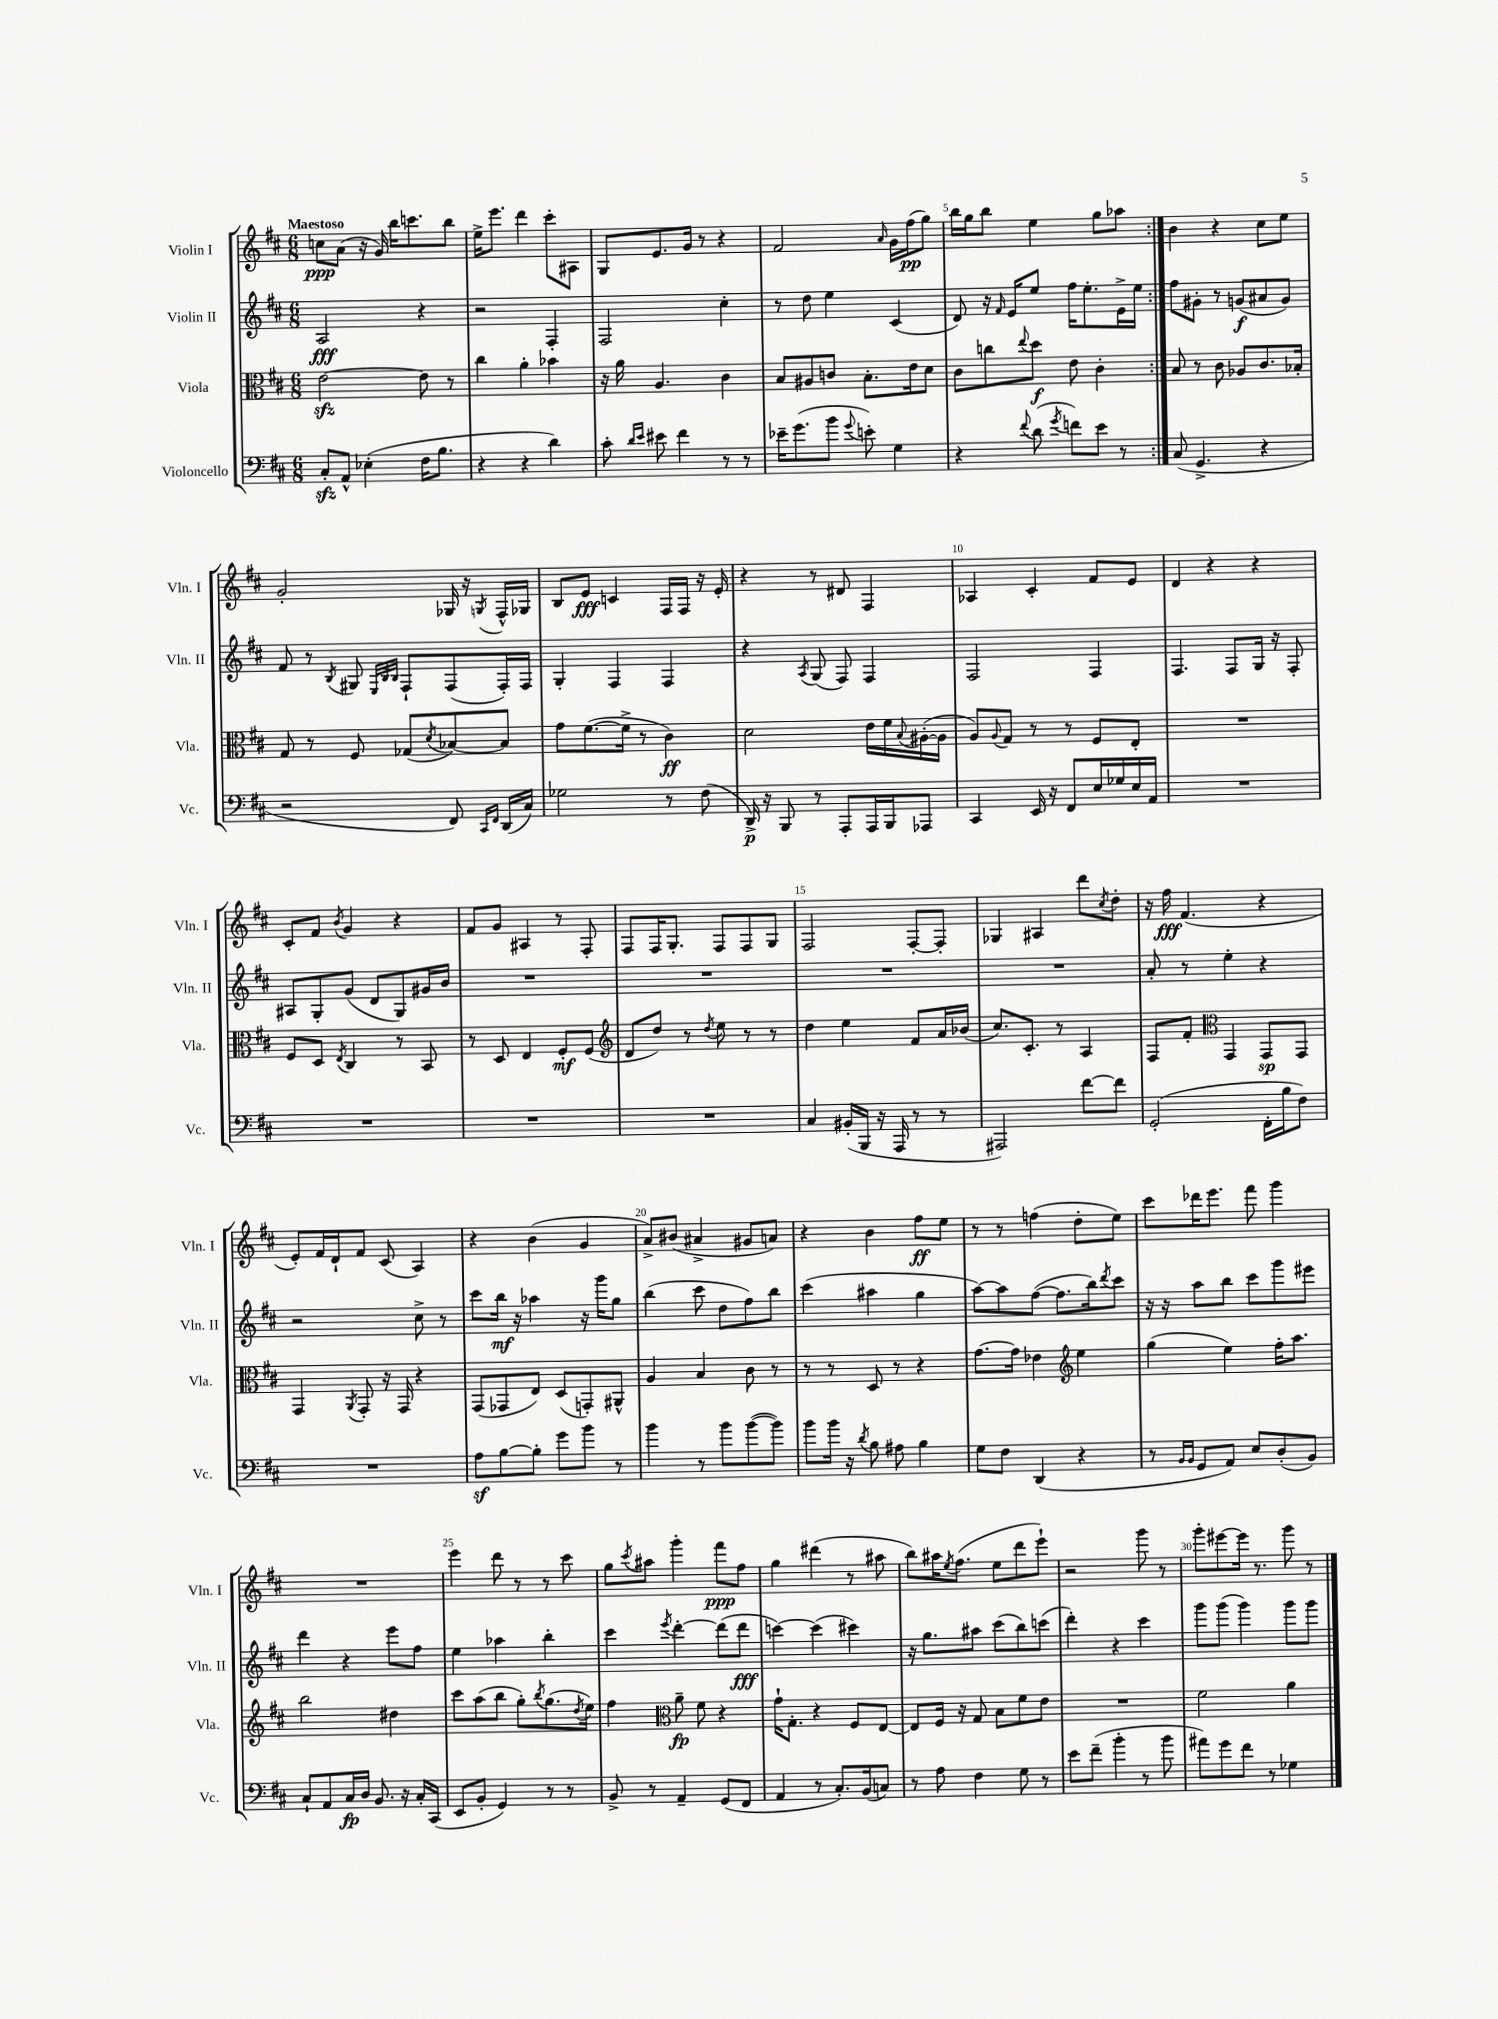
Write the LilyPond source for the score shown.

<<
\new StaffGroup <<
\new Staff = "s0" \with { instrumentName = "Violin I" shortInstrumentName = "Vln. I" } {
    \clef treble \key d \major \numericTimeSignature \time 6/8 \tempo "Maestoso"
    \repeat volta 2 { c''8\ppp a'8( r16 g'16) b''16 c'''8. b''8 |
    e''16-> e'''8. d'''4 cis'''8-. ais8 |
    g8 e'8. g'16 r8 r4 |
    fis'2 \grace { a'16 } g'16 fis''16\pp( g''8) |
    b''16 g''16 b''8 e''4 g''8 aes''8 | }
    b'4 r4 cis''8 e''8 |
    g'2-. ges16 r16 \acciaccatura { g8 } fis16-^ ges16 |
    b8 e'8\fff c'4 fis16 fis16 r16 e'16-. |
    r4 r8 dis'8 fis4 |
    aes4 cis'4-. fis'8 e'8 |
    d'4 r4 r4 |
    cis'8-. fis'8 \acciaccatura { b'8 } g'4 r4 |
    fis'8 g'8 ais4 r8 fis8-. |
    fis8 fis16 g8.-. fis8 fis8 g8 |
    fis2 fis8~-. fis8-. |
    ges4 ais4 d'''8 \acciaccatura { cis''8 } d''8-. |
    r16 fis''16\fff fis'4.( r4 |
    e'8-.) fis'16 d'16-! fis'8 cis'8( a4) |
    r4 b'4( g'4 |
    a'8->) bis'8( ais'4-> gis'8 a'8) |
    r4 b'4 fis''8\ff e''8 |
    r8 r8 f''4( d''8-. e''8) |
    cis'''8 des'''16 e'''8. fis'''8 g'''4 |
    R2. |
    e'''4 d'''8 r8 r8 cis'''8 |
    g''8 \acciaccatura { cis'''8 } ais''8 g'''4-. fis'''8\ppp fis''8 |
    g''4 dis'''4( r8 ais''8 |
    b''8) ais''16 \acciaccatura { e''8 } fis''8.( e''8 d'''8 e'''8-!) |
    r2 g'''8 r8 |
    g'''8-. eis'''8~ eis'''16 r8. g'''8 r8 \bar "|." |
}
\new Staff = "s1" \with { instrumentName = "Violin II" shortInstrumentName = "Vln. II" } {
    \clef treble \key d \major \numericTimeSignature \time 6/8
    \repeat volta 2 { a2\fff r4 |
    r2 fis4-. |
    fis2 cis''4-. |
    r8 d''8 e''4 cis'4( |
    d'8) r16 \grace { fis'16 } e'16 e''8 fis''16 e''8.-. e'16-> e''16 | }
    fis''8 gis'8-. r8 g'8\f( ais'8 g'8) |
    fis'8 r8 \acciaccatura { b8 } gis8 \grace { e32 b32 b32 } fis8-! fis8( fis16-.) fis16 |
    g4-. fis4 fis4 |
    r4 \acciaccatura { a8 } g8( fis8) fis4 |
    fis2 fis4 |
    fis4. fis8 g16 r16 fis8-. |
    ais8 g8-. g'8( d'8 g8) gis'16 b'16 |
    R2. |
    R2. |
    R2. |
    R2. |
    a'8-. r8 e''4-. r4 |
    r2 cis''8-> r8 |
    cis'''8 b''16\mf r16 aes''4 r16 g'''16 g''8 |
    b''4( cis'''8 d''8 fis''8) b''8 |
    cis'''4( ais''4 g''4 |
    a''8~) a''8 fis''8~( fis''8. b''16) \acciaccatura { d'''8 } cis'''8 |
    r16 r16 a''8 b''8 cis'''8 g'''8 eis'''8 |
    d'''4 r4 e'''8 fis''8 |
    e''4 aes''4 b''4-. |
    cis'''4 \acciaccatura { e'''8 } d'''4~-. d'''8( d'''8\fff |
    c'''4~) c'''4( cis'''4) |
    r16 g''8. ais''8 cis'''8( b''8) c'''8( |
    d'''4-.) r4 cis'''4 |
    g'''8 g'''8( g'''4) g'''8 g'''8 \bar "|." |
}
\new Staff = "s2" \with { instrumentName = "Viola" shortInstrumentName = "Vla." } {
    \clef alto \key d \major \numericTimeSignature \time 6/8
    \repeat volta 2 { e'2~\sfz e'8 r8 |
    cis''4 a'4-. bes'4 |
    r16 a'16 a4. cis'4 |
    b8 ais8 c'8 b8.-. e'16 d'8 |
    cis'8 c''8 \appoggiatura { e''8 } d''8\f e'8 cis'4-. | }
    b8 r8 cis'8 aes8 cis'8. bes16-. |
    g8 r8 fis8 ges8( \acciaccatura { d'8 } bes8~) bes8 |
    g'8 fis'8.~( fis'16-> r8 cis'4\ff) |
    d'2 e'16 fis'16 \appoggiatura { b8 } ais16~-.( ais16 |
    a8) \appoggiatura { a8 } g8 r8 r8 fis8 e8-. |
    R2. |
    fis8 d8 \acciaccatura { e8 } cis4 r8 b,8 |
    r8 d8 e4 fis8-.\mf fis8( |
    \clef treble d'8 d''8) r8 \acciaccatura { d''8 } e''8 r8 r8 |
    d''4 e''4 fis'8 a'16 bes'16( |
    cis''8.) cis'8.-. r8 a4 |
    fis8 fis'8-. \clef alto g,4 g,8\sp g,8 |
    g,4 \acciaccatura { a,8 } g,8-. r16 g,16 r4 |
    g,8( ges,8 e8) d8( g,8-.) ais,8-^ |
    a4 b4 cis'8 r8 |
    r8 r8 d8 r8 r4 |
    g'8.~ g'16 ees'4 \clef treble e''4 |
    g''4( e''4) fis''16-. a''8. |
    b''2 dis''4 |
    cis'''8 a''8( b''8 g''8-.) \acciaccatura { b''8 } g''8.( \acciaccatura { d''8 } e''16) |
    fis''4 \clef alto a'8--\fp fis'8 r4 |
    g'16-! g8.-. r4 fis8 e8~ |
    e8 fis16 r16 g8 b8 fis'8 e'8 |
    R2. |
    fis'2 a'4 \bar "|." |
}
\new Staff = "s3" \with { instrumentName = "Violoncello" shortInstrumentName = "Vc." } {
    \clef bass \key d \major \numericTimeSignature \time 6/8
    \repeat volta 2 { cis8-.\sfz a,8-^ ees4-.( fis16 b8. |
    r4 r4 d'4) |
    cis'8-. \grace { d'16 e'16 } eis'8 fis'4 r8 r8 |
    ees'16-- g'8.( b'8 \appoggiatura { g'8 } e'8-.) g4 |
    r4 \appoggiatura { fis'8 } d'8( \acciaccatura { g'8 } f'8) e'8 r8 | }
    cis8( g,4.-> r4 |
    r2 fis,8) \grace { cis,16 fis,16 } d,16( cis16) |
    ges2 r8 fis8( |
    d,16->\p) r16 b,,8 r8 a,,8-. a,,16 b,,16 aes,,8 |
    cis,4 e,16 r16 fis,8 e16 ges16 e16 a,16 |
    R2. |
    R2. |
    R2. |
    R2. |
    cis4 bis,16-.( b,,16 r16 a,,16 r8 r8 |
    ais,,2) fis'8~ fis'8 |
    g,2-.( fis,16-. b16 fis8) |
    R2. |
    a8\sf b8~ b8-. g'8 b'8 r8 |
    b'4 r8 b'8 b'8~( b'8) |
    b'8 b'16 r16 \acciaccatura { d'8 } b8 ais8 b4 |
    g8 fis8 d,4( r4 |
    r8 \grace { b,16 b,16 } g,8 a,8) e8 d8-.( b,8) |
    cis8-! a,8 cis16\fp d16 b,8. r16 cis16-. cis,16( |
    e,8 b,8-. g,4) r8 r8 |
    b,8-> r8 a,4-- g,8( fis,8 |
    a,4 r8 cis8.-.) b,16( c8) |
    r8 a8 fis4 g8 r8 |
    e'8 fis'8--( b'4-. r8 b'8 |
    ais'8) g'8 fis'8 r8 ges4 \bar "|." |
}
>>
>>
\layout { \context { \Score \override BarNumber.break-visibility = ##(#f #t #t) barNumberVisibility = #(every-nth-bar-number-visible 5) } }
